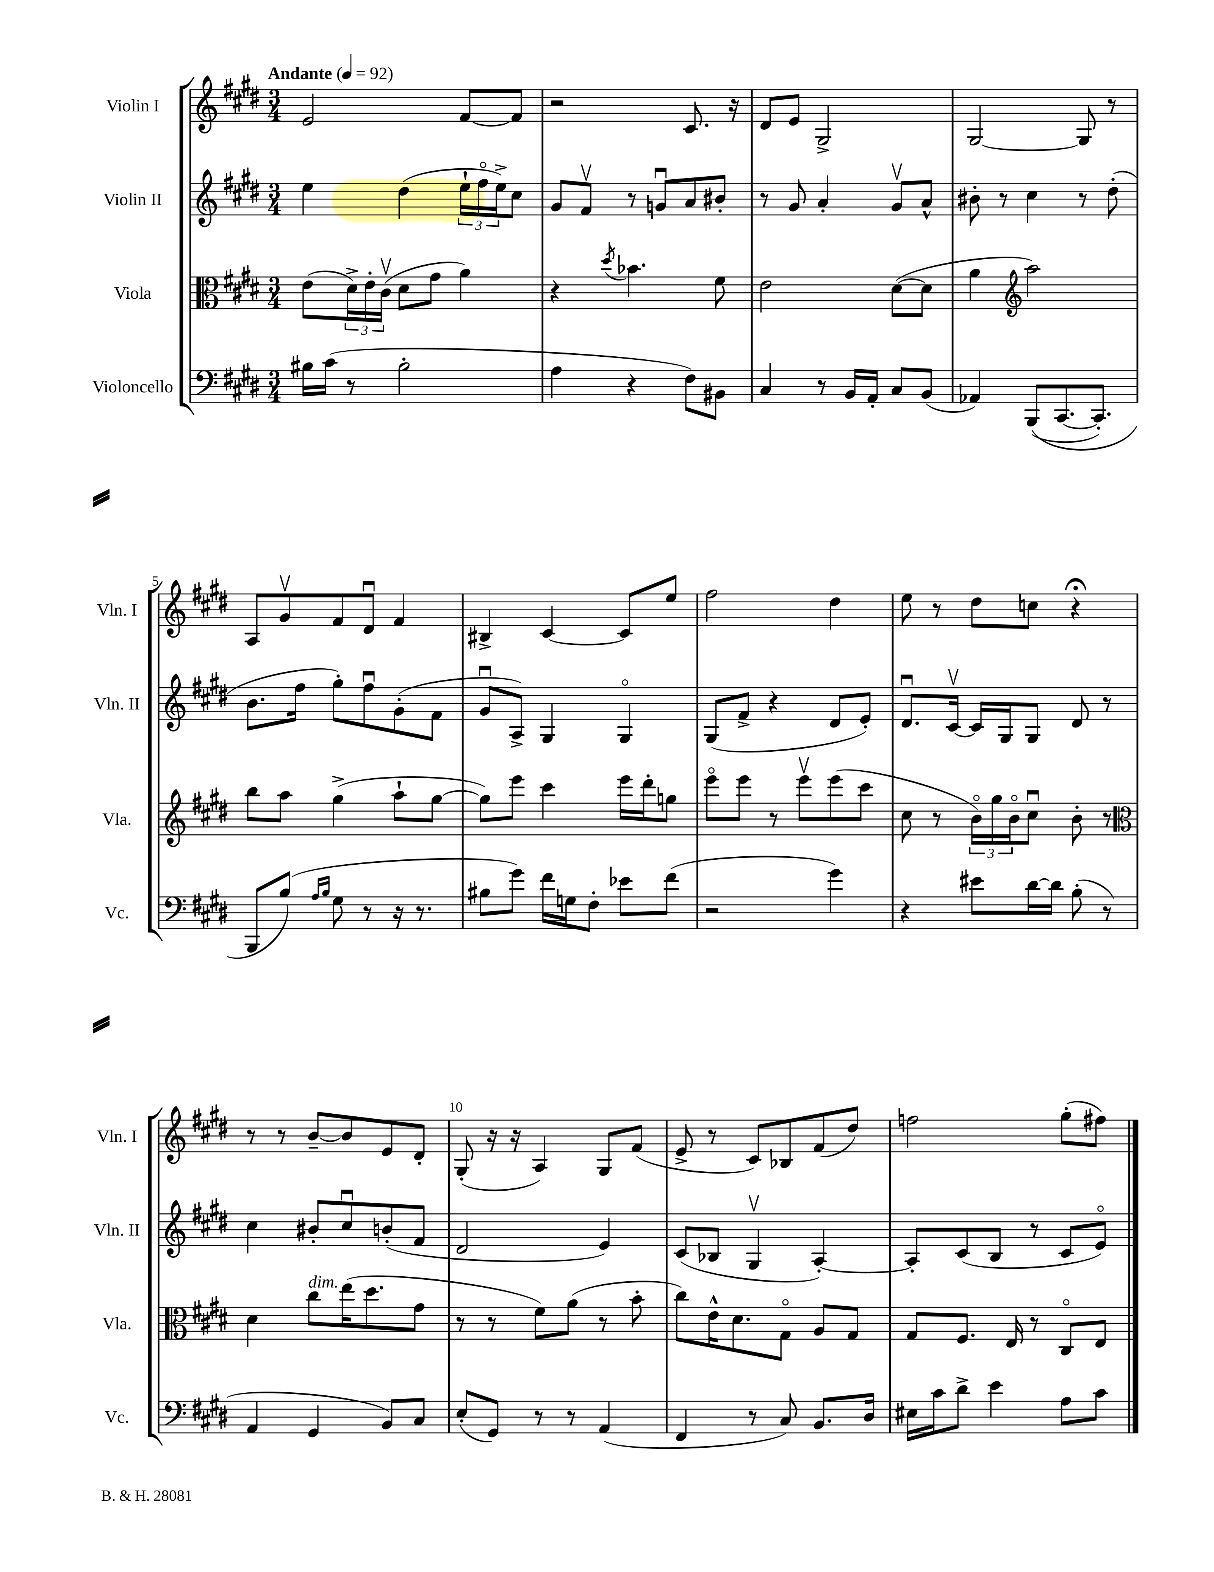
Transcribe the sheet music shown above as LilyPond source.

<<
\new StaffGroup <<
\new Staff = "s0" \with { instrumentName = "Violin I" shortInstrumentName = "Vln. I" } {
    \clef treble \key e \major \numericTimeSignature \time 3/4 \tempo "Andante" 4 = 92
    e'2 fis'8~ fis'8 |
    r2 cis'8. r16 |
    dis'8 e'8 gis2-> |
    gis2~ gis8 r8 |
    a8 gis'8\upbow fis'8 dis'8\downbow fis'4 |
    bis4-> cis'4~ cis'8 e''8 |
    fis''2 dis''4 |
    e''8 r8 dis''8 c''8 r4\fermata |
    r8 r8 b'8~-- b'8 e'8 dis'8-. |
    gis8-.( r16 r16 a4) gis8 fis'8( |
    e'8-> r8 cis'8) bes8 fis'8( dis''8) |
    f''2 gis''8-.( fis''8) \bar "|." |
}
\new Staff = "s1" \with { instrumentName = "Violin II" shortInstrumentName = "Vln. II" } {
    \clef treble \key e \major \numericTimeSignature \time 3/4
    e''4 dis''4( \tuplet 3/2 { e''16-! fis''16\flageolet e''16->) } cis''8 |
    gis'8 fis'8\upbow r8 g'8\downbow a'8 bis'8-. |
    r8 gis'8 a'4-. gis'8\upbow a'8-^ |
    bis'8-. r8 cis''4 r8 dis''8-.( |
    b'8. fis''16 gis''8-.) fis''8\downbow gis'8-.( fis'8 |
    gis'8\downbow a8->) gis4 gis4\flageolet |
    gis8( fis'8-> r4 dis'8 e'8-.) |
    dis'8.\downbow cis'16~\upbow cis'16 gis16 gis8 dis'8 r8 |
    cis''4 bis'8-. cis''8\downbow b'8-.( fis'8 |
    dis'2 e'4) |
    cis'8( bes8 gis4\upbow a4~-.) |
    a8-. cis'8( b8 r8 cis'8 e'8\flageolet) \bar "|." |
}
\new Staff = "s2" \with { instrumentName = "Viola" shortInstrumentName = "Vla." } {
    \clef alto \key e \major \numericTimeSignature \time 3/4
    e'8( \tuplet 3/2 { dis'16->) e'16-. cis'16\upbow( } dis'8 gis'8 a'4) |
    r4 \acciaccatura { dis''8 } bes'4. fis'8 |
    e'2 dis'8~( dis'8 |
    a'4 \clef treble a''2) |
    b''8 a''8 gis''4->( a''8-! gis''8~ |
    gis''8) e'''8 cis'''4 e'''16 dis'''16-. g''8 |
    e'''8\flageolet e'''8 r8 e'''8\upbow e'''8( cis'''8 |
    cis''8 r8 \tuplet 3/2 { b'16\flageolet) gis''16 b'16\flageolet } cis''8\downbow b'8-. r8 |
    \clef alto dis'4 cis''8^\markup { \italic "dim." } e''16( dis''8. gis'8 |
    r8 r8 fis'8) a'8( r8 b'8-. |
    cis''8) e'16-^ dis'8. gis8\flageolet a8 gis8 |
    gis8 fis8. e16 r8 cis8\flageolet e8 \bar "|." |
}
\new Staff = "s3" \with { instrumentName = "Violoncello" shortInstrumentName = "Vc." } {
    \clef bass \key e \major \numericTimeSignature \time 3/4
    bis16 cis'16( r8 bis2-. |
    a4 r4 fis8) bis,8 |
    cis4 r8 b,16 a,16-. cis8 b,8( |
    aes,4) b,,8(\( cis,8.~ cis,8.-.) |
    b,,8 b8(\) \grace { a16 b16 } gis8 r8 r16 r8. |
    bis8 gis'8) fis'16 g16 fis8-. ees'8 fis'8( |
    r2 gis'4) |
    r4 eis'8 dis'16~ dis'16 b8-.( r8 |
    a,4 gis,4 b,8) cis8 |
    e8-.( gis,8) r8 r8 a,4( |
    fis,4 r8 cis8) b,8. dis16 |
    eis16 cis'16 dis'8-> e'4 a8 cis'8 \bar "|." |
}
>>
>>
\layout { \context { \Score \override BarNumber.break-visibility = ##(#f #t #t) barNumberVisibility = #(every-nth-bar-number-visible 5) } }
